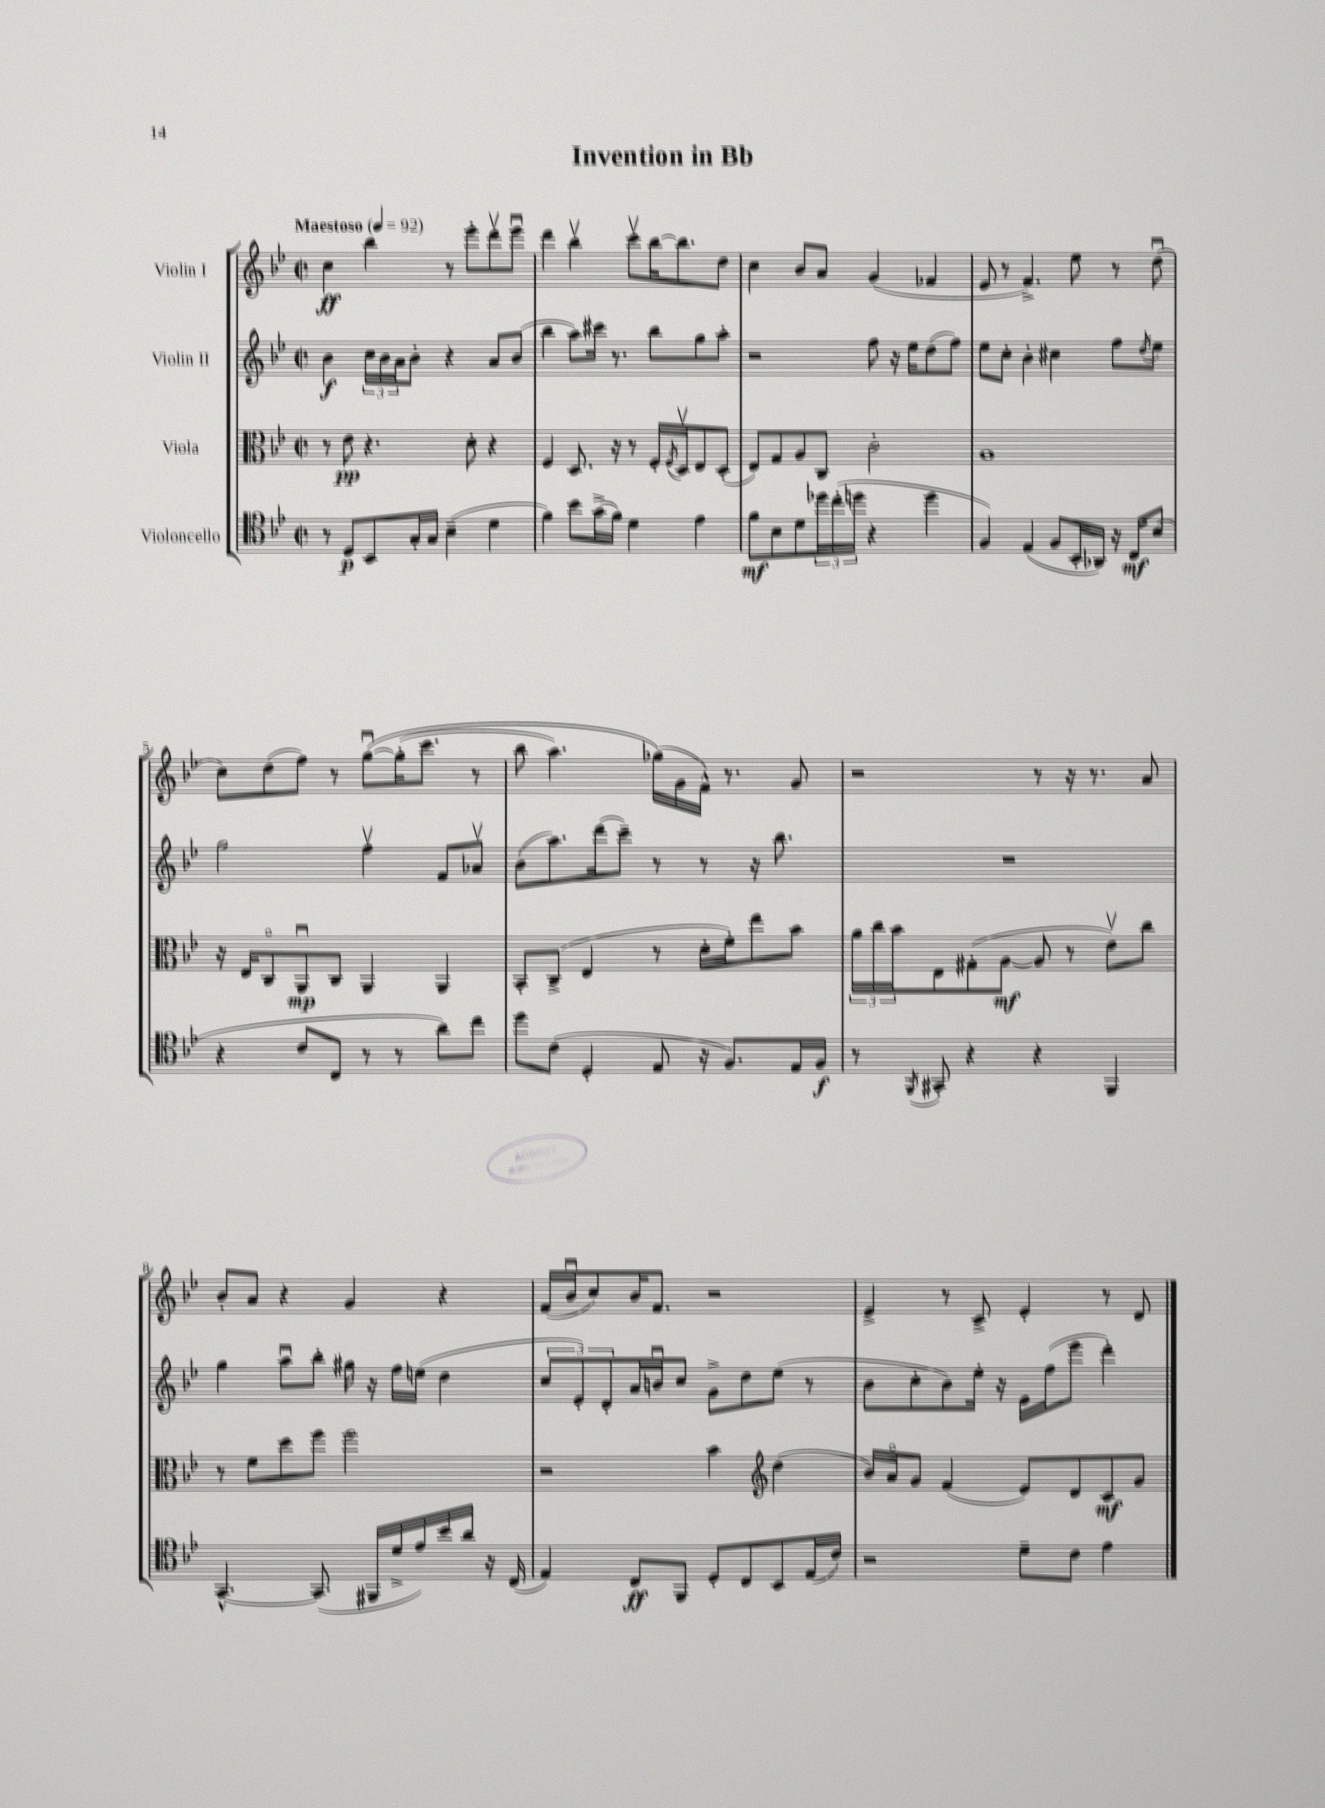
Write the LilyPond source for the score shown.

\header { title = "Invention in Bb" }
<<
\new StaffGroup <<
\new Staff = "s0" \with { instrumentName = "Violin I" } {
    \clef treble \key bes \major \defaultTimeSignature \time 2/2 \tempo "Maestoso" 4 = 92
    c''4\ff bes''4 r8 ees'''8-. d'''8\upbow ees'''8\downbow |
    d'''4 bes''4\upbow c'''8\upbow bes''16~ bes''8. d''8 |
    c''4 bes'8 a'8 g'4( fes'4 |
    ees'8 r8 f'4.->) ees''8 r8 d''8\downbow( |
    c''8) d''8( f''8) r8 g''8~\downbow\( g''16-.( c'''8. r8 |
    bes''8 a''4.) ges''16(\) g'16 f'16-^) r8. g'8 |
    r2 r8 r16 r8. a'8 |
    bes'8-. a'8 r4 g'4 r4 |
    f'16( bes'16\downbow c''8) bes'16 f'8. r2 |
    ees'4-> r8 c'8-> ees'4-. r8 d'8 \bar "|." |
}
\new Staff = "s1" \with { instrumentName = "Violin II" } {
    \clef treble \key bes \major \defaultTimeSignature \time 2/2
    bes'4\f \tuplet 3/2 { c''16 bes'16 a'16 } bes'8-. r4 a'8 bes'8( |
    bes''4 a''8) cis'''16 r8. bes''8 g''8 a''8-. |
    r2 f''8 r16 ees''16 d''8( f''8) |
    ees''8 c''8-. bes'4-. cis''4 f''8 \acciaccatura { d''8 } ees''8 |
    g''2 f''4\upbow f'8 aes'8\upbow |
    bes'8( a''8.) d'''16( c'''8--) r8 r8 r16 bes''8. |
    R1 |
    g''4 a''8\downbow bes''8-. gis''16 r16 f''16 e''16( d''4 |
    \tuplet 3/2 { c''8 ees'8-.) d'8-. } a'16 b'16\downbow c''8 g'8-> d''8 ees''8( r8 |
    bes'8 c''8-. bes'8) ees''16-. r16 ees'16 f''16( ees'''8 d'''4-.) \bar "|." |
}
\new Staff = "s2" \with { instrumentName = "Viola" } {
    \clef alto \key bes \major \defaultTimeSignature \time 2/2
    r8 ees'8\pp r4. d'8-. r4 |
    f4 d8. r16 r8 f16-. \acciaccatura { f8 } d16\upbow ees8 d8-.( |
    ees8) g8 a8 c8 c'2-. |
    a1 |
    r16 ees16 c8\flageolet a,8\downbow\mp c8 a,4 a,4 |
    bes,8-. c8->( ees4 r8 d'16-. f'16-.) ees''8 bes'8 |
    \tuplet 3/2 { a'16 c''16 bes'16 } ees8 gis8-.( a8~\mf a8 r8 ees'8\upbow) c''8 |
    r8 f'8 d''8 f''8 f''2 |
    r2 bes'4 \clef treble d''4( |
    bes'16) a'16\flageolet g'8 f'4( ees'8) d'8 c'8\mf g'8 \bar "|." |
}
\new Staff = "s3" \with { instrumentName = "Violoncello" } {
    \clef tenor \key bes \major \defaultTimeSignature \time 2/2
    r8 d8\p bes,8 g16-. g16 bes4--( d'4 |
    f'4) bes'8 g'16->( f'16) d'4 ees'4 |
    f'8\mf bes8 d'8 \tuplet 3/2 { des''16 c''16-.( d''16 } r4 d''4 |
    f4) ees4( f8 bes,16-. aes,16) r16 c16\mf bes8( |
    r4 c'8 c8 r8 r8 a'8) c''8 |
    d''8 c'8( d4-. ees8 r16 f8.) ees16 f16\f |
    r8 \acciaccatura { f,8 } gis,8-. r4 r4 f,4 |
    g,4.~-^ g,8.( fis,16 d'16-> ees'16) bes'16 a'16 r16 c16( |
    ees4) c8\ff f,8 d8-. c8 bes,8 ees16( c'16) |
    r2 d'8-- c'8 ees'4 \bar "|." |
}
>>
>>
